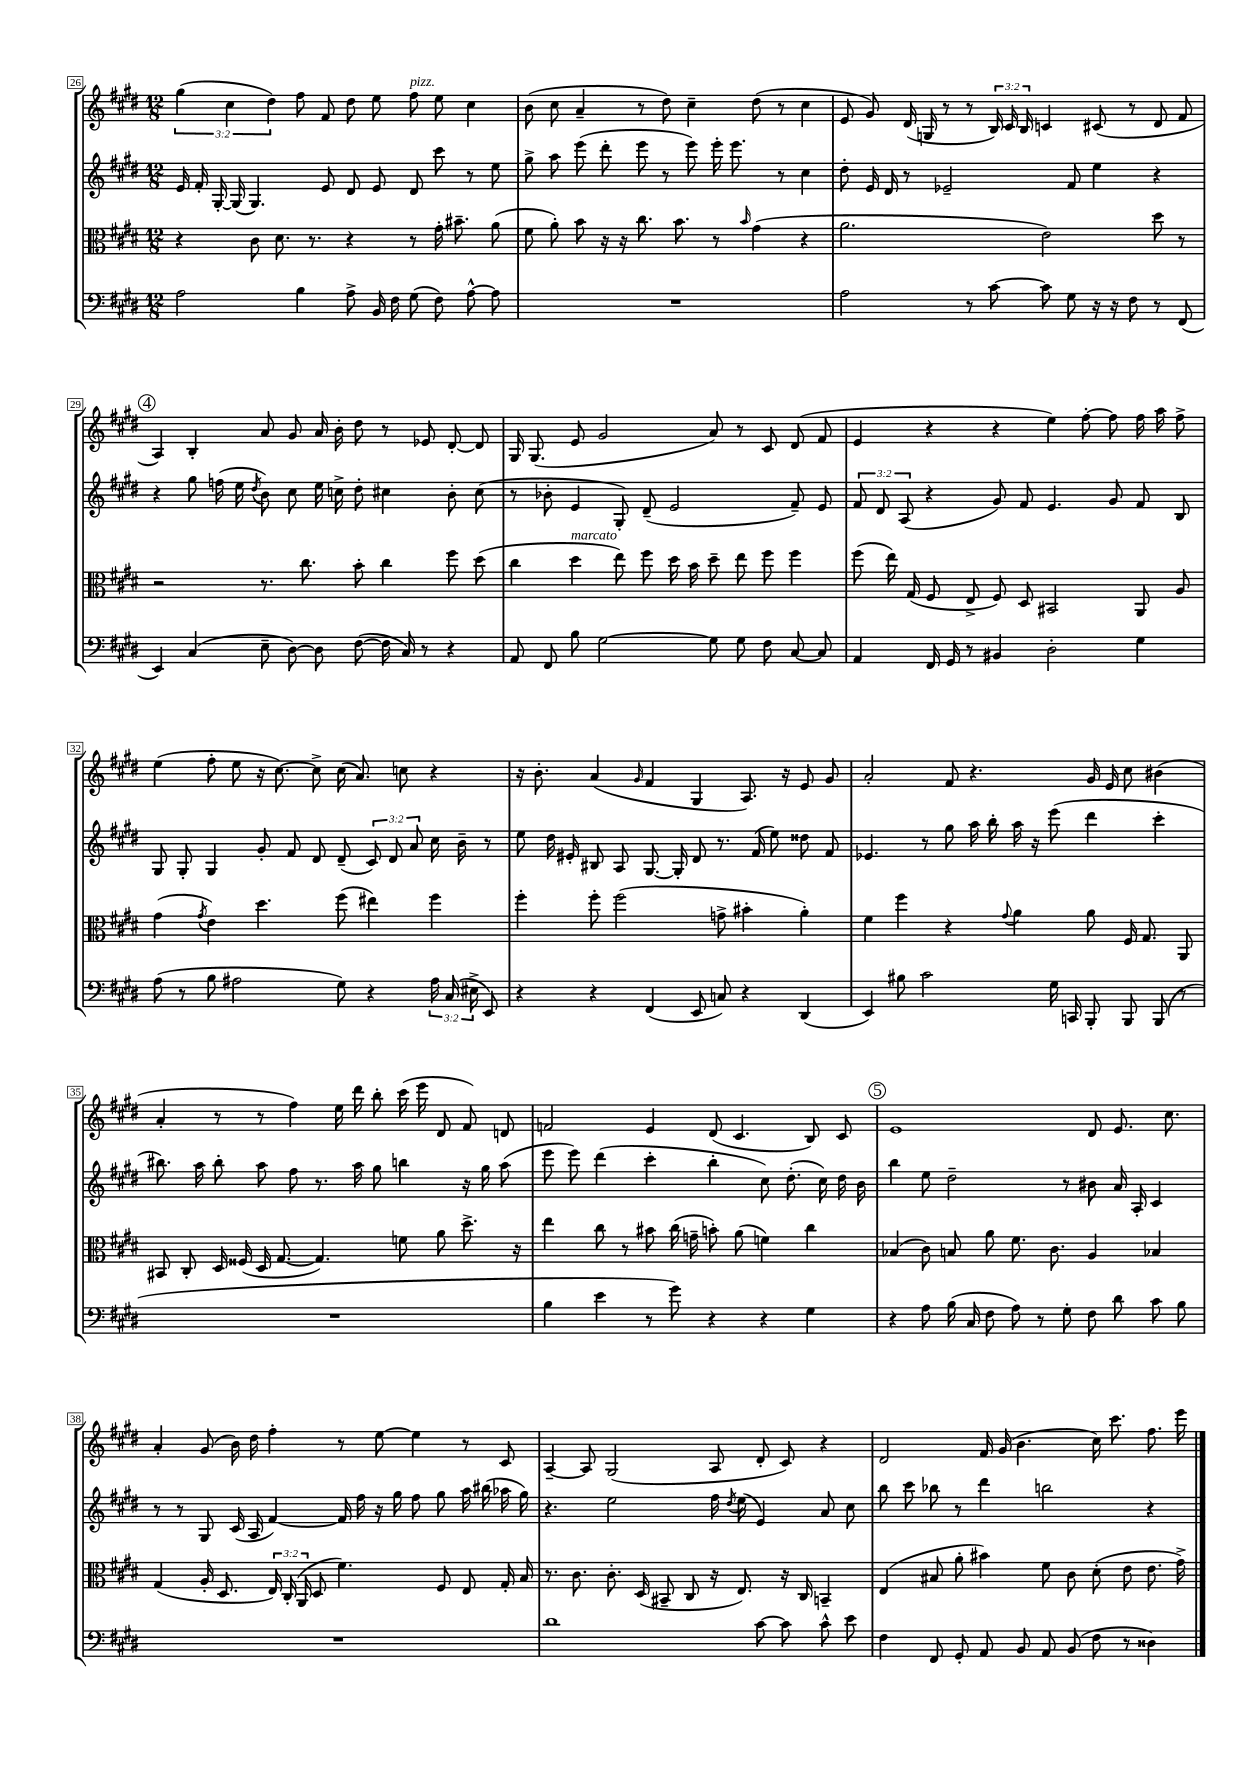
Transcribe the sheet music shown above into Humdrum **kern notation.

**kern	**kern	**kern	**kern
*part4	*part3	*part2	*part1
*staff4	*staff3	*staff2	*staff1
*clefF4	*clefC3	*clefG2	*clefG2
*k[f#c#g#d#]	*k[f#c#g#d#]	*k[f#c#g#d#]	*k[f#c#g#d#]
*M12/8	*M12/8	*M12/8	*M12/8
=26	=26	=26	=26
2A\	4r	16e/	(6gg#\
.	.	16f#'/	.
.	.	[16G#'/	.
.	.	.	6cc#\
.	.	(16G#/]	.
.	8c#\	4.G#/)	.
.	.	.	6dd#\)
.	8.d#\	.	.
4B\	.	.	8ff#\
.	8.r	.	.
.	.	8e/	8f#/
8A^\	4r	8d#/	8dd#\
16BB/	.	8e/	8ee\
16F#\	.	.	.
!	!	!	!LO:TX:a:i:t=pizz.
(8G#\	8r	8d#/	8ff#\
8F#\)	16g#'\	8ccc#\	8ee\
.	8.b#X~\	.	.
[8A^^\	.	8r	4cc#\
8A\]	(8a\	8ee\	.
=27	=27	=27	=27
1.r	8f#\	8gg#^\	(8b\
.	8a'\)	8aa\	8cc#\
.	8b\	(8eee\	4a~/
.	16r	8ddd#'\	.
.	16r	.	.
.	8.cc#\	8eee\	8r
.	.	8r	8dd#\)
.	8.b\	.	.
.	.	8eee\)	4cc#~\
.	8r	16eee'\	.
.	.	8.eee\	.
.	16qqb/	.	.
.	(4g#\	.	(8dd#\
.	.	8r	8r
.	4r	4cc#\	4cc#\
=28	=28	=28	=28
2A\	2.a\	8dd#'\	8e/
.	.	16e/	8g#/)
.	.	16d#/	.
.	.	8r	(16d#/
.	.	.	16Gn/
.	.	2e-X~/	8r
8r	.	.	8r
[8c#\	.	.	24B/)
.	.	.	24c#/
.	.	.	24B/
8c#\]	2e\)	.	4cn/
8G#\	.	8f#/	.
16r	.	4ee\	(8c#X/
16r	.	.	.
8F#\	.	.	8r
8r	8dd#\	4r	8d#/
(8FF#/	8r	.	8f#/
!!LO:LB:g=z
!!LO:REH:place=s1:t=4
=29	=29	=29	=29
4EE/)	2r	4r	4A/)
(4C#/	.	8gg#\	4B'/
.	.	(16ffn\	.
.	.	16ee\	.
.	.	8qdd#/	.
8E~\	8.r	8b\)	8a/
[8D#\)	.	8cc#\	8g#/
.	8.cc#\	.	.
8D#\]	.	16ee\	16a/
.	.	16ccn^\	16b'\
([8F#\	8b'\	8dd#'\	8dd#\
16F#\]	4cc#\	4cc#X\	8r
16C#/)	.	.	.
8r	.	.	8e-X/
4r	8ff#\	8b'\	[8d#'/
.	(8dd#\	(8cc#\	8d#/]
=30	=30	=30	=30
8AA/	4cc#\	8r	16G#/
.	.	.	(8.G#/
8FF#/	.	8b-X'\	.
!	!LO:TX:a:i:t=marcato	!	!
8B\	4dd#\	4e/	8e/
[2G#\	.	.	2g#/
.	8ee\)	8G#'/)	.
.	8ff#\	(8d#~/	.
.	16dd#\	2e/	.
.	16b\	.	.
8G#\]	8dd#~\	.	8a/)
8G#\	8ee\	.	8r
8F#\	8ff#\	.	8c#/
[8C#/	4ff#\	8f#~/)	(8d#/
8C#/]	.	8e/	8f#/
=31	=31	=31	=31
4AA/	(8ff#\	12f#/	4e/
.	.	12d#/	.
.	16ee\)	.	.
.	.	(12A/	.
.	(16G#/	.	.
16FF#/	8F#/	4r	4r
16GG#/	.	.	.
8r	8E^/	.	.
4BB#X/	8F#/)	8g#/)	4r
.	8D#/	8f#/	.
2D#'\	2BB#X/	4.e/	4ee\)
.	.	.	[8ff#'\
.	.	8g#/	8ff#\]
4G#\	8AA/	8f#/	16ff#\
.	.	.	16aa\
.	8A/	8B/	8ff#^\
!!LO:LB:g=z
=32	=32	=32	=32
(8A\	(4g#\	8G#/	(4ee\
8r	.	8G#'/	.
.	8qg#/	.	.
8B\	4e\)	4G#/	8ff#'\
2A#X\	.	.	8ee\
.	4.dd#\	8g#'/	16r
.	.	.	[8.cc#\)
.	.	8f#/	.
.	.	8d#/	8cc#^\]
8G#\)	(8ff#\	(8d#~/	(16cc#\
.	.	.	8.a/)
4r	4ee#X\)	12c#/)	.
.	.	12d#/	.
.	.	.	8ccn\
.	.	12a/	.
24A#\	4ff#\	16cc#\	4r
(24C#/	.	.	.
.	.	16b~\	.
24E#X^\	.	.	.
8EE/)	.	8r	.
=33	=33	=33	=33
4r	4ff#'\	8ee\	16r
.	.	.	8.b'\
.	.	16dd#\	.
.	.	16e#X'/	.
4r	8ff#'\	8B#X/	(4a/
.	(2ff#\	8A/	.
.	.	.	16qqg#/
(4FF#/	.	[8.G#/	4f#/
.	.	16G#'/]	.
8EE/	.	8d#/	4G#/
8Cn/)	8gn^\	8.r	.
4r	4b#X'\	.	8.A/)
.	.	(16f#/	.
.	.	8ee\)	.
.	.	.	16r
(4DD#/	4a'\)	8dd##X\	8e/
.	.	8f#/	8g#/
=34	=34	=34	=34
4EE/)	4f#\	4.e-X/	2a'/
8B#X\	4ff#\	.	.
2c#\	.	8r	.
.	4r	8gg#\	8f#/
.	.	16aa\	4.r
.	.	16bb'\	.
.	8qqg#/	.	.
.	4a\	16aa\	.
.	.	16r	.
16G#\	.	(8eee\	.
16CCn/	.	.	.
8BBB'/	8a\	4ddd#\	16g#/
.	.	.	16e/
8BBB/	16F#/	.	8cc#\
.	8.G#/	.	.
(8BBB/	.	4ccc#'\	(4b#X\
8r	8AA/	.	.
!!LO:LB:g=z
=35	=35	=35	=35
1.r	8BB#X/	8.bb#X\)	4a'/
.	8C#'/	.	.
.	.	16aa\	.
.	16D#/	8bb#'\	8r
.	(16F##X/	.	.
.	16D#/	8aa\	8r
.	[8.G#/	.	.
.	.	8ff#\	4ff#\)
.	4.G#/])	8.r	.
.	.	.	16ee\
.	.	16aa\	16ddd#\
.	.	8gg#\	8bb'\
.	8fn\	4bbn\	(16ccc#\
.	.	.	16eee\
.	8a\	.	8d#/
.	8.dd#^\	16r	8f#/)
.	.	16gg#\	.
.	.	(8aa\	8dn/
.	16r	.	.
=36	=36	=36	=36
4B\	4ee\	8eee\	2fn/
.	.	8eee\)	.
4e\	8cc#\	(4ddd#\	.
.	8r	.	.
8r	8b#X\	4ccc#'\	4e/
8g#\)	(16cc#\	.	.
.	16gn~\	.	.
4r	8bn'\)	4bb'\	(8d#/
.	(8a\	.	4.c#/
4r	4fn\)	8cc#\)	.
.	.	(8.dd#'\	.
4G#\	4cc#\	.	8B/)
.	.	16cc#\)	.
.	.	16dd#\	8c#/
.	.	16b\	.
!!LO:REH:place=s1:t=5
=37	=37	=37	=37
4r	(4B-X/	4bb\	1e
8A\	8c#\)	8ee\	.
(16B\	8Bn/	2dd#~\	.
16C#/	.	.	.
8F#\	8a\	.	.
8A\)	8.f#\	.	.
8r	.	.	.
.	8.c#\	.	.
8G#'\	.	8r	.
8F#\	4A/	8b#X\	8d#/
8d#\	.	16a/	8.e/
.	.	16A'/	.
8c#\	4B-X/	4c#/	.
.	.	.	8.cc#\
8B\	.	.	.
!!LO:LB:g=z
=38	=38	=38	=38
1.r	(4G#/	8r	4a'/
.	.	8r	.
.	16A'/	8G#/	(8g#/
.	8.D#/	.	.
.	.	(16c#/	16b\)
.	.	16A/	16dd#\
.	24E/)	[4f#/)	4ff#'\
.	(24C#'/	.	.
.	24AA/	.	.
.	8D#/	.	.
.	4.f#\)	16f#/]	8r
.	.	16ff#\	.
.	.	16r	[8ee\
.	.	16gg#\	.
.	.	8ff#\	4ee\]
.	8F#/	8gg#\	.
.	8E/	16aa\	8r
.	.	(16bb#X\	.
.	16G#'/	16aa-X\	8c#/
.	16B/	16gg#\)	.
=39	=39	=39	=39
1d#	8.r	4.r	[4A~/
.	8.c#\	.	.
.	.	.	8A/]
.	8.c#'\	2ee\	(2G#/
.	(16D#/	.	.
.	8BB#X~/	.	.
.	8C#/	.	.
.	16r	16ff#\	8A/
.	.	8qdd#/	.
.	8.E/)	(16ee\	.
[8c#\	.	4e/)	8d#'/
8c#\]	16r	.	8c#/)
.	16C#/	.	.
8c#^^\	4BBn~/	8a/	4r
8e\	.	8cc#\	.
=40	=40	=40	=40
4F#\	(4E/	8bb\	2d#/
.	.	8ccc#\	.
8FF#/	8B#X/	8bb-X\	.
8GG#'/	8a'\	8r	.
8AA/	4b#X\)	4ddd#\	16f#/
.	.	.	(16g#/
8BB/	.	.	4.b\
8AA/	8f#\	2bbn\	.
(8BB/	8c#\	.	.
8F#\	(8d#'\	.	16cc#\)
.	.	.	8.ccc#\
8r	8e\	.	.
4D##X\)	8.e\	4r	8.ff#\
.	16g#^\)	.	16eee\
==	==	==	==
*-	*-	*-	*-
